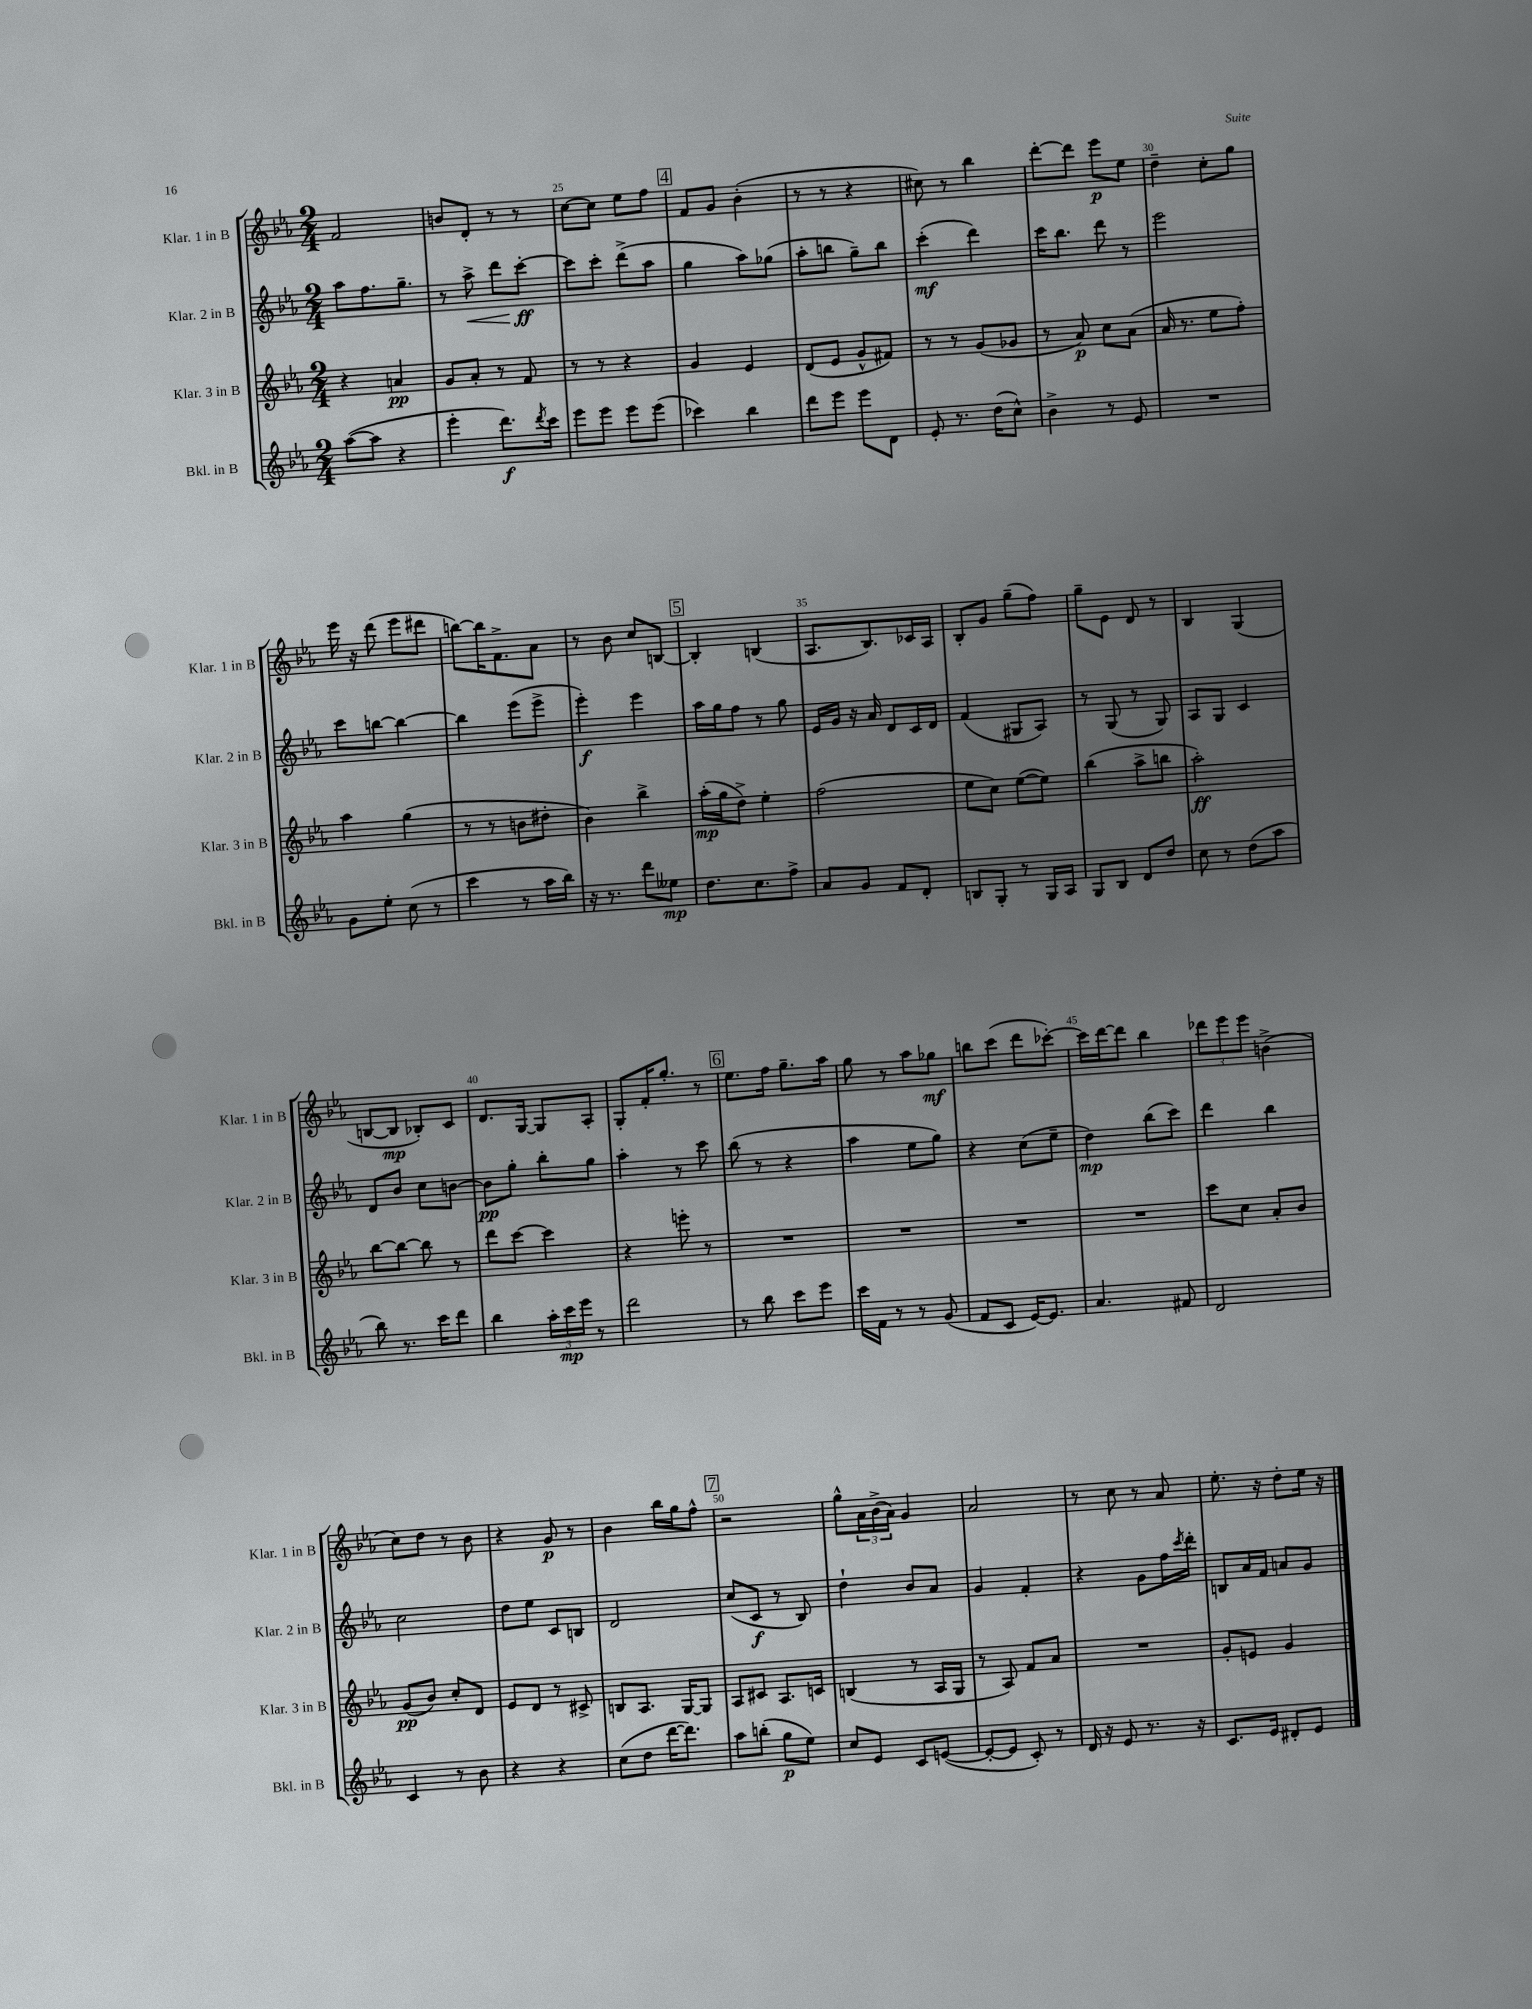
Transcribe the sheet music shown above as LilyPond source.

<<
\new StaffGroup <<
\new Staff = "s0" \with { instrumentName = "Klar. 1 in B" shortInstrumentName = "Klar. 1 in B" } {
    \clef treble \key ees \major \numericTimeSignature \time 2/4
    f'2 |
    b'8 d'8-. r8 r8 |
    c''8~ c''8 ees''8 f''8 |
    \mark \markup { \box "4" } f'8 g'8 bes'4-.( |
    r8 r8 r4 |
    cis''8) r8 bes''4 |
    d'''8~-. d'''8 ees'''8\p ees''8 |
    d''4-- c''8-. g''8 |
    ees'''16 r16 d'''8( ees'''8 dis'''8 |
    b''8~) b''16 f'8.-> aes'8 |
    r8 bes'8 c''8 b8~ |
    \mark \markup { \box "5" } b4-. b4( |
    aes8. bes8.) ces'16 aes16 |
    bes8-. g'8 g''8--( f''8) |
    g''8-- ees'8 d'8 r8 |
    bes4 g4( |
    b8~ b8\mp bes8-.) c'8 |
    d'8. g16~ g8 aes8-. |
    g8-. f'16-. g''8.-. r8 |
    \mark \markup { \box "6" } ees''8. f''16 g''8.-- aes''16 |
    g''8 r8 aes''8 ges''8\mf |
    b''8 c'''8( d'''8 ces'''8~-.) |
    ces'''16 d'''16~ d'''8 bes''4 |
    \tuplet 3/2 { des'''8 ees'''8 ees'''8 } b'4->( |
    c''8) d''8 r8 bes'8 |
    r4 g'8\p r8 |
    bes'4 bes''16 g''16 f''8-^ |
    \mark \markup { \box "7" } r2 |
    g''8-^ \tuplet 3/2 { aes'16 bes'16->( aes'16) } g'4 |
    aes'2 |
    r8 c''8 r8 aes'8 |
    ees''8.-. r16 d''8-. ees''16 r16 \bar "|." |
}
\new Staff = "s1" \with { instrumentName = "Klar. 2 in B" shortInstrumentName = "Klar. 2 in B" } {
    \clef treble \key ees \major \numericTimeSignature \time 2/4
    aes''8 f''8. g''8.-- |
    r8 aes''8->\< d'''8 c'''8~-.\ff\! |
    c'''8 c'''8-. d'''8->( aes''8 |
    \mark \markup { \box "4" } g''4 aes''8) ges''8( |
    aes''8-. b''8 g''8--) b''8 |
    c'''4-.\mf( d'''4) |
    c'''16 bes''8. d'''8 r8 |
    ees'''2 |
    c'''8 b''8~ b''4~ |
    b''4 ees'''8( ees'''8-> |
    ees'''4-.\f) ees'''4 |
    \mark \markup { \box "5" } aes''16 g''16 f''8 r8 g''8 |
    ees'16 g'16 r16 aes'16 d'8 c'16 d'16 |
    f'4( gis8 aes8) |
    r8 g8( r8 g8) |
    aes8 g8 c'4 |
    d'8 bes'8 c''8 b'8~ |
    b'8\pp g''8-. bes''8-. g''8 |
    aes''4-. r8 c'''8 |
    \mark \markup { \box "6" } bes''8( r8 r4 |
    aes''4 ees''8 g''8) |
    r4 c''8( ees''8-- |
    d''4\mp) bes''8( c'''8) |
    d'''4 bes''4 |
    c''2 |
    d''8 ees''8 c'8 b8 |
    d'2 |
    \mark \markup { \box "7" } c''8( c'8\f r8 bes8) |
    d''4-! bes'8 aes'8 |
    g'4 f'4-. |
    r4 g'8 f''16 \acciaccatura { c'''8 } d'''16-. |
    b8 aes'16 f'16 a'8 g'8 \bar "|." |
}
\new Staff = "s2" \with { instrumentName = "Klar. 3 in B" shortInstrumentName = "Klar. 3 in B" } {
    \clef treble \key ees \major \numericTimeSignature \time 2/4
    r4 a'4\pp |
    g'8 aes'8-. r8 f'8 |
    r8 r8 r4 |
    \mark \markup { \box "4" } g'4 ees'4 |
    d'8( ees'8 g'8-^ fis'8) |
    r8 r8 g'8( ges'8 |
    r8 aes'8\p) c''8 aes'8( |
    aes'16 r8. ees''8 f''8-.) |
    aes''4 g''4( |
    r8 r8 b'8 dis''8-. |
    bes'4) bes''4-> |
    \mark \markup { \box "5" } aes''16-.\mp( g''16 d''8->) ees''4-. |
    f''2( |
    ees''8 c''8) ees''8~( ees''8) |
    bes''4( aes''8-> b''8 |
    aes''2-.\ff) |
    bes''8~ bes''8~ bes''8 r8 |
    d'''8 c'''8~ c'''4 |
    r4 e'''8-. r8 |
    \mark \markup { \box "6" } R2 |
    R2 |
    R2 |
    R2 |
    c'''8 c''8 aes'8-. bes'8 |
    g'8\pp( bes'8) c''8-. d'8 |
    ees'8 d'8 r8 cis'8-> |
    b8 aes8. g16~ g8 |
    \mark \markup { \box "7" } aes8 cis'8 aes8. c'16 |
    b4( r8 aes16 g16 |
    r8 aes8) f'8 aes'8 |
    R2 |
    g'8-. e'8 g'4 \bar "|." |
}
\new Staff = "s3" \with { instrumentName = "Bkl. in B" shortInstrumentName = "Bkl. in B" } {
    \clef treble \key ees \major \numericTimeSignature \time 2/4
    aes''8~( aes''8 r4 |
    ees'''4-. d'''8.\f) \acciaccatura { d'''8 } c'''16 |
    ees'''8 ees'''8 ees'''8 ees'''8( |
    \mark \markup { \box "4" } ces'''4) bes''4 |
    d'''8 ees'''8 ees'''8 d'8 |
    ees'8-. r8. d''16( c''8-^) |
    bes'4-> r8 ees'8 |
    R2 |
    g'8 ees''8-. c''8( r8 |
    c'''4 r8 aes''16 bes''16) |
    r16 r8. d'''8 eeses''8\mp |
    \mark \markup { \box "5" } d''8. c''8. f''8-> |
    aes'8 g'8 f'8 d'8-. |
    b8 g8-. r8 g16 aes16 |
    g8 bes8 d'8 d''8 |
    c''8 r8 d''8( aes''8 |
    bes''8) r8. c'''16 d'''8 |
    bes''4 \tuplet 3/2 { aes''16-. c'''16\mp ees'''16 } r8 |
    d'''2 |
    \mark \markup { \box "6" } r8 bes''8 c'''8 ees'''8 |
    c'''16 f'16 r8 r8 g'8( |
    f'8 c'8 ees'16~) ees'8. |
    aes'4. fis'8 |
    d'2 |
    c'4 r8 bes'8 |
    r4 r4 |
    c''8( d''8 d'''16~ d'''8.) |
    \mark \markup { \box "7" } aes''8 b''8-.( g''8\p ees''8) |
    c''8 ees'8 c'8 e'8~( |
    e'8~-. e'8 c'8-.) r8 |
    d'16 r16 ees'8 r8. r16 |
    c'8. ees'16 dis'8-. ees'8 \bar "|." |
}
>>
>>
\layout { \context { \Score currentBarNumber = #23 \override BarNumber.break-visibility = ##(#f #t #t) barNumberVisibility = #(every-nth-bar-number-visible 5) } }
